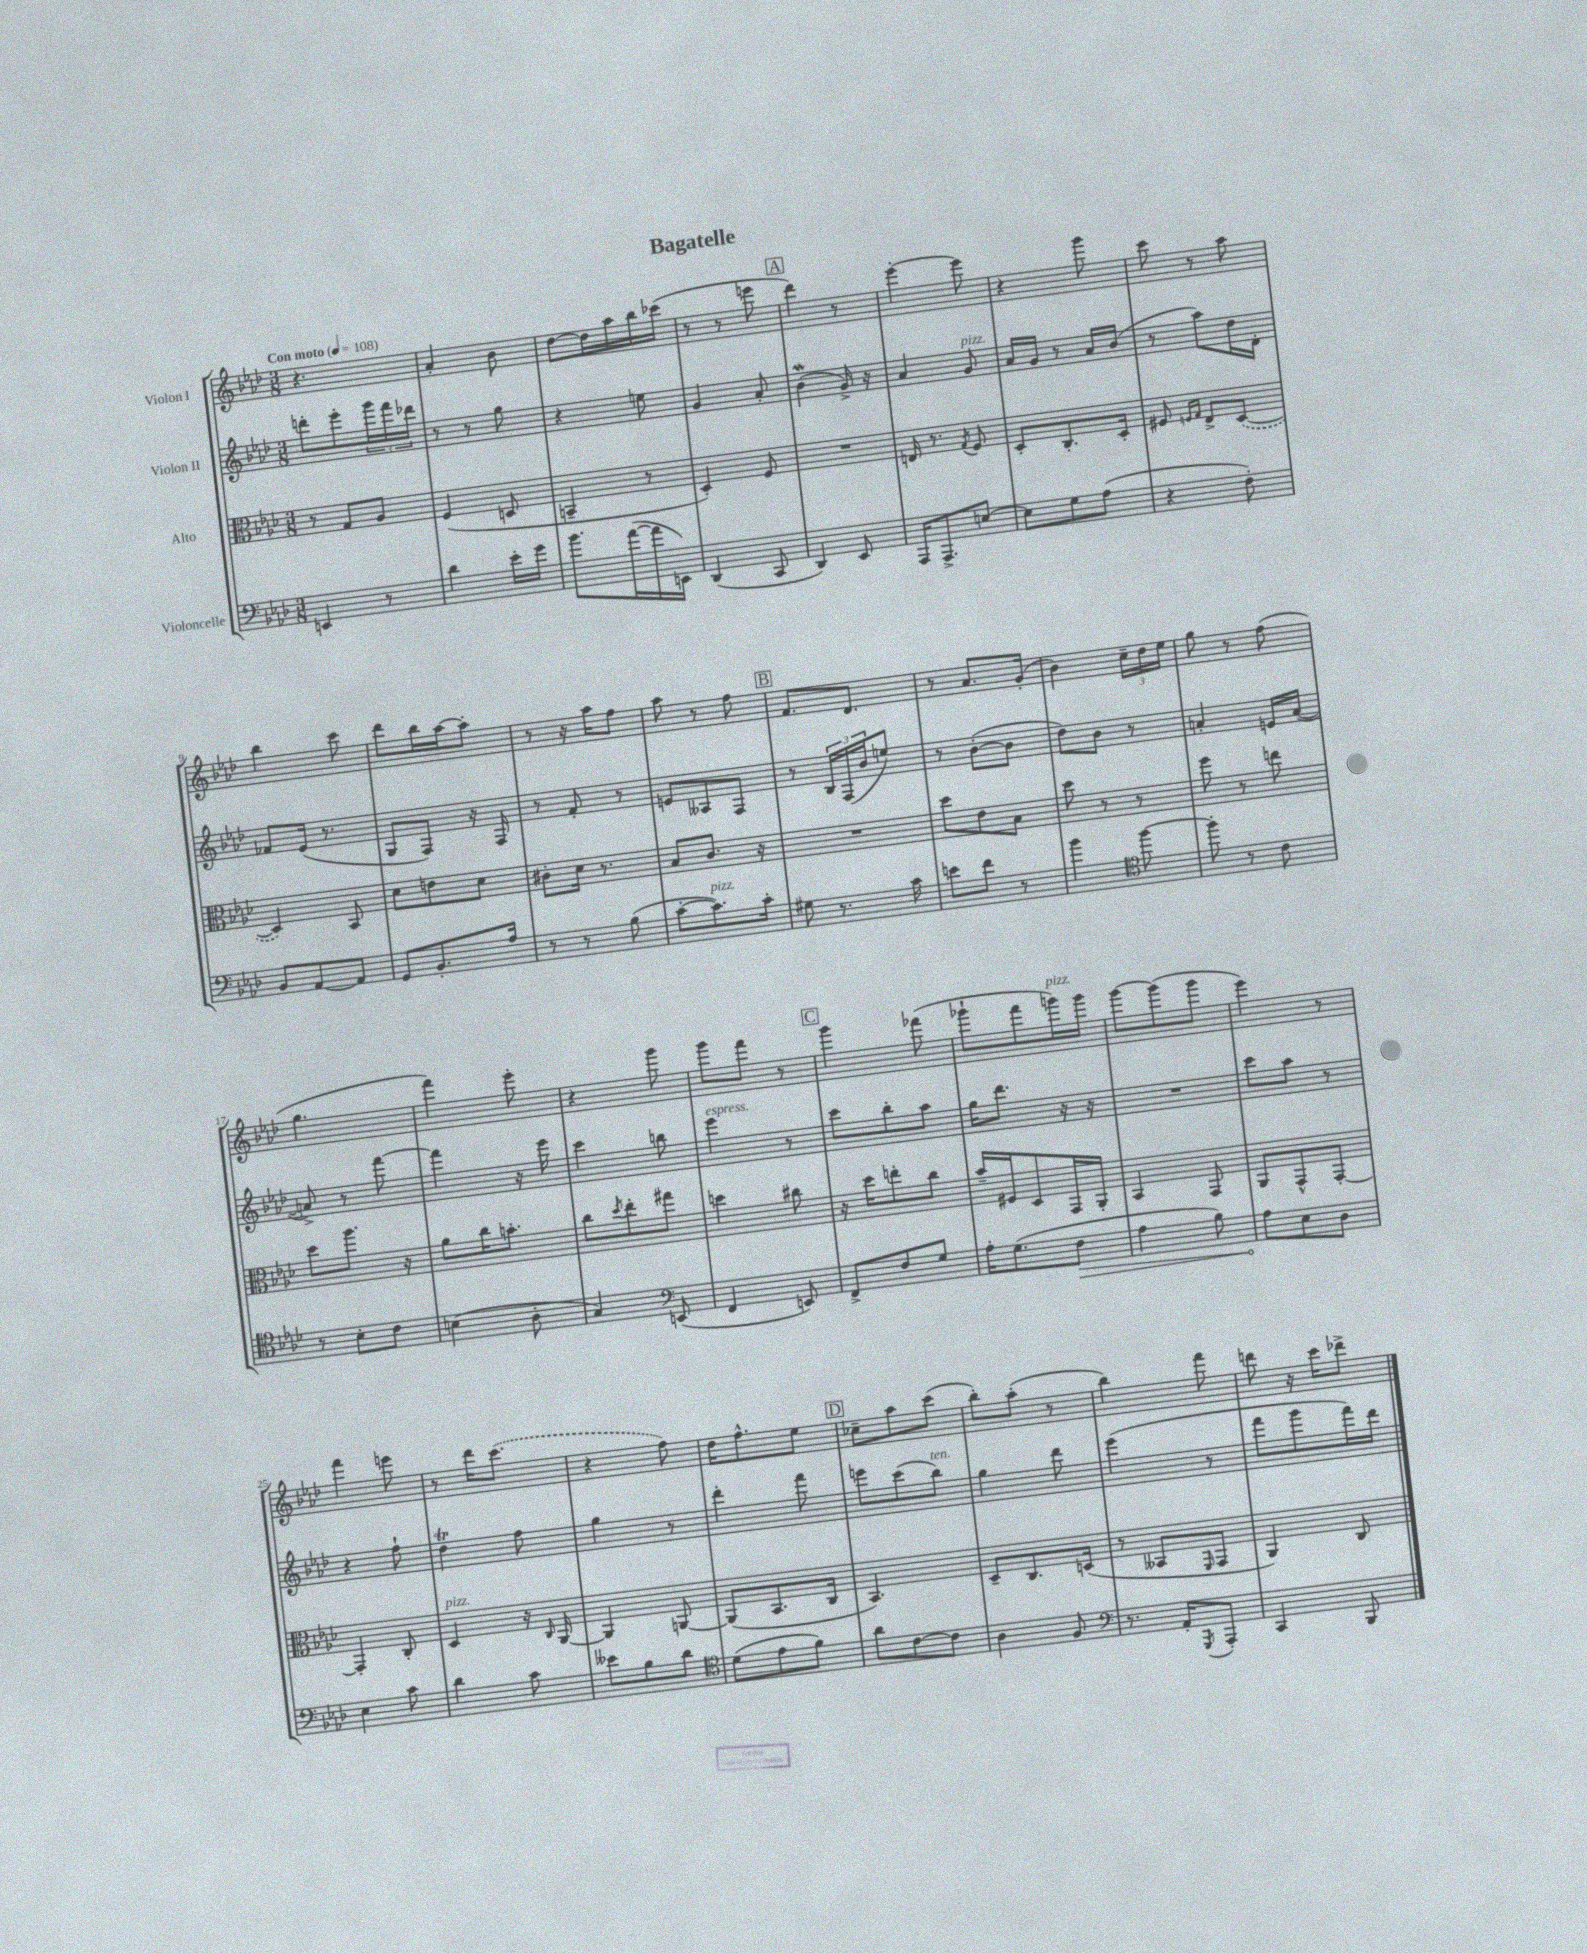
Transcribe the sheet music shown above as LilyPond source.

\header { title = "Bagatelle" }
<<
\new StaffGroup <<
\new Staff = "s0" \with { instrumentName = "Violon I" } {
    \clef treble \key aes \major \numericTimeSignature \time 3/8 \tempo "Con moto" 4 = 108
    r4. |
    aes'4-. bes'8 |
    des''8~ des''16 aes''16 bes''16 ces'''16( |
    r8 r8 e'''8 |
    \mark \markup { \box "A" } des'''4) r8 |
    ees'''4~-. ees'''8 |
    r4 g'''8 |
    c'''8 r8 aes''8 |
    bes''4 c'''8 |
    des'''8 bes''16 aes''16~ aes''8-. |
    r8 r16 aes''16 f''8 |
    aes''8 r8 f''8 |
    \mark \markup { \box "B" } f'8. des'8. |
    r8 aes'8. g'16-.( |
    bes'4) \tuplet 3/2 { c''16-- des''16 ees''16 } |
    g''8 r8 f''8( |
    g''4. |
    f'''4) ees'''8-. |
    r4 g'''8 |
    g'''8 f'''8 r8 |
    \mark \markup { \box "C" } g'''4 fes'''8( |
    ges'''8-! f'''8 g'''16^\markup { \italic "pizz." }) g'''16 |
    g'''8~ g'''8( g'''8 |
    ees'''4) r8 |
    f'''4 e'''8 |
    r8 des'''16 \once \slurDashed c'''8.( |
    r4 f''8) |
    des''16 f''8.-^ ees''8 |
    \mark \markup { \box "D" } ces''8-- aes''8 c'''8( |
    bes''8-.) aes''8-.( r8 |
    bes''4) f'''8 |
    d'''8 r16 c'''16 des'''8-> \bar "|." |
}
\new Staff = "s1" \with { instrumentName = "Violon II" } {
    \clef treble \key aes \major \numericTimeSignature \time 3/8
    d'''8-. ees'''8-. \tuplet 3/2 { g'''16 f'''16 des'''16 } |
    r8 r8 g''8 |
    r4 e''8 |
    g'4 aes'8-. |
    \mark \markup { \box "A" } bes'4\mordent( g'16->) r16 |
    aes'4 g'8^\markup { \italic "pizz." } |
    aes'16 g'16 r8 aes'16 bes'16( |
    r8 aes''8) des''16 des'16-. |
    fes'8 ees'16( r8. |
    g8 f8) r16 f16 |
    r8 f'8-. r8 |
    e'8 aeses8 f8 |
    \mark \markup { \box "B" } r8 \tuplet 3/2 { bes16 f16( bes'16 } e''8) |
    r8 bes'8~-.( bes'8 |
    des''8) bes'8 r8 |
    a'4-. e'16 a'16~( |
    a'8->) r8 f'''8~ |
    f'''4 r16 ees'''16 |
    c'''4 b''8 |
    ees'''4^\markup { \italic "espress." } r8 |
    \mark \markup { \box "C" } c'''8 bes''8-. aes''8 |
    g''16 des'''8. r16 r16 |
    R4. |
    c'''8 aes''8 r8 |
    r4 f''8-! |
    des''4\trill f''8 |
    g''4 r8 |
    des'''4-. f'''8 |
    \mark \markup { \box "D" } e'''8 c'''8( bes''8^\markup { \italic "ten." }) |
    g''4 des'''8 |
    ees'''4( r8 |
    f'''8 g'''8 f'''16) des'''16 \bar "|." |
}
\new Staff = "s2" \with { instrumentName = "Alto" } {
    \clef alto \key aes \major \numericTimeSignature \time 3/8
    r8 g8 aes8 |
    f4( d8 |
    b,4-- r8 |
    des4-.) f8 |
    \mark \markup { \box "A" } R4. |
    e16 r8. \acciaccatura { g8 } f8 |
    des8-. c8.-. des16-. |
    fis8 \grace { f16 g16 } ees8-> \once \slurDashed des8~( |
    des4) bes,8 |
    des'8 e'8 des'8 |
    cis'8-. des'16 r8. |
    bes8 c'8. r16 |
    \mark \markup { \box "B" } R4. |
    des''8 ees'8 bes8 |
    des''8 r8 r8 |
    f''8 r8 e''8 |
    des''8 aes''8. r16 |
    aes'8 c''16 b'8.-. |
    c''8 \acciaccatura { des''8 } ees''8-. gis''8 |
    d''4 cis''8 |
    \mark \markup { \box "C" } r16 des''16 e''8-. c''8 |
    bes'16-- fis16 des8 g,16 aes,16-. |
    bes,4 g,8 |
    aes,8 g,8-^ g,8~-. |
    g,4-. c8-. |
    des4^\markup { \italic "pizz." } r16 \grace { c16 } aes,16~ |
    aes,4 a,8~ |
    a,8( bes,8. c16 |
    \mark \markup { \box "D" } bes,4.) |
    des8-- c8. d16( |
    r8 beses,8 \grace { f,16 } g,8 |
    aes,4) c8 \bar "|." |
}
\new Staff = "s3" \with { instrumentName = "Violoncelle" } {
    \clef bass \key aes \major \numericTimeSignature \time 3/8
    e,4 r8 |
    des'4 ees'16-. g'16 |
    bes'8. aes'16~( aes'16 e,16) |
    des,4( c,8 |
    \mark \markup { \box "A" } des,4) ees,8 |
    aes,,16 aes,,8.-> e8~ |
    e8 g8 aes8( |
    r4 f8-.) |
    bes,8 aes,8~ aes,8 |
    g,8 bes,8.-. aes16 |
    r8 r8 bes8( |
    c'8~-. c'8.^\markup { \italic "pizz." }) c'16-. |
    \mark \markup { \box "B" } gis8 r8. c'16 |
    e'8 f'8 r8 |
    bes'4 \clef tenor f''8~ |
    f''8-. r8 c'8 |
    r8 bes8-. c'8 |
    b4( aes8-. |
    g4) \clef bass e,8( |
    f,4 e,8) |
    \mark \markup { \box "C" } f,8-> f8 g8 |
    aes16-. g8.( \once \override Hairpin.circled-tip = ##t f8\> |
    aes4 bes8) |
    aes8\! ees8 des8 |
    ees4 c'8 |
    des'4 c'8 |
    eeses'8 bes8 des'8 |
    \clef tenor des'8( ees'8 f'8) |
    \mark \markup { \box "D" } aes'8 c'8~ c'8 |
    aes4 f8 |
    \clef bass r8. aes,16-. \acciaccatura { g,,8 } aes,,8-. |
    c,4 bes,,8 \bar "|." |
}
>>
>>
